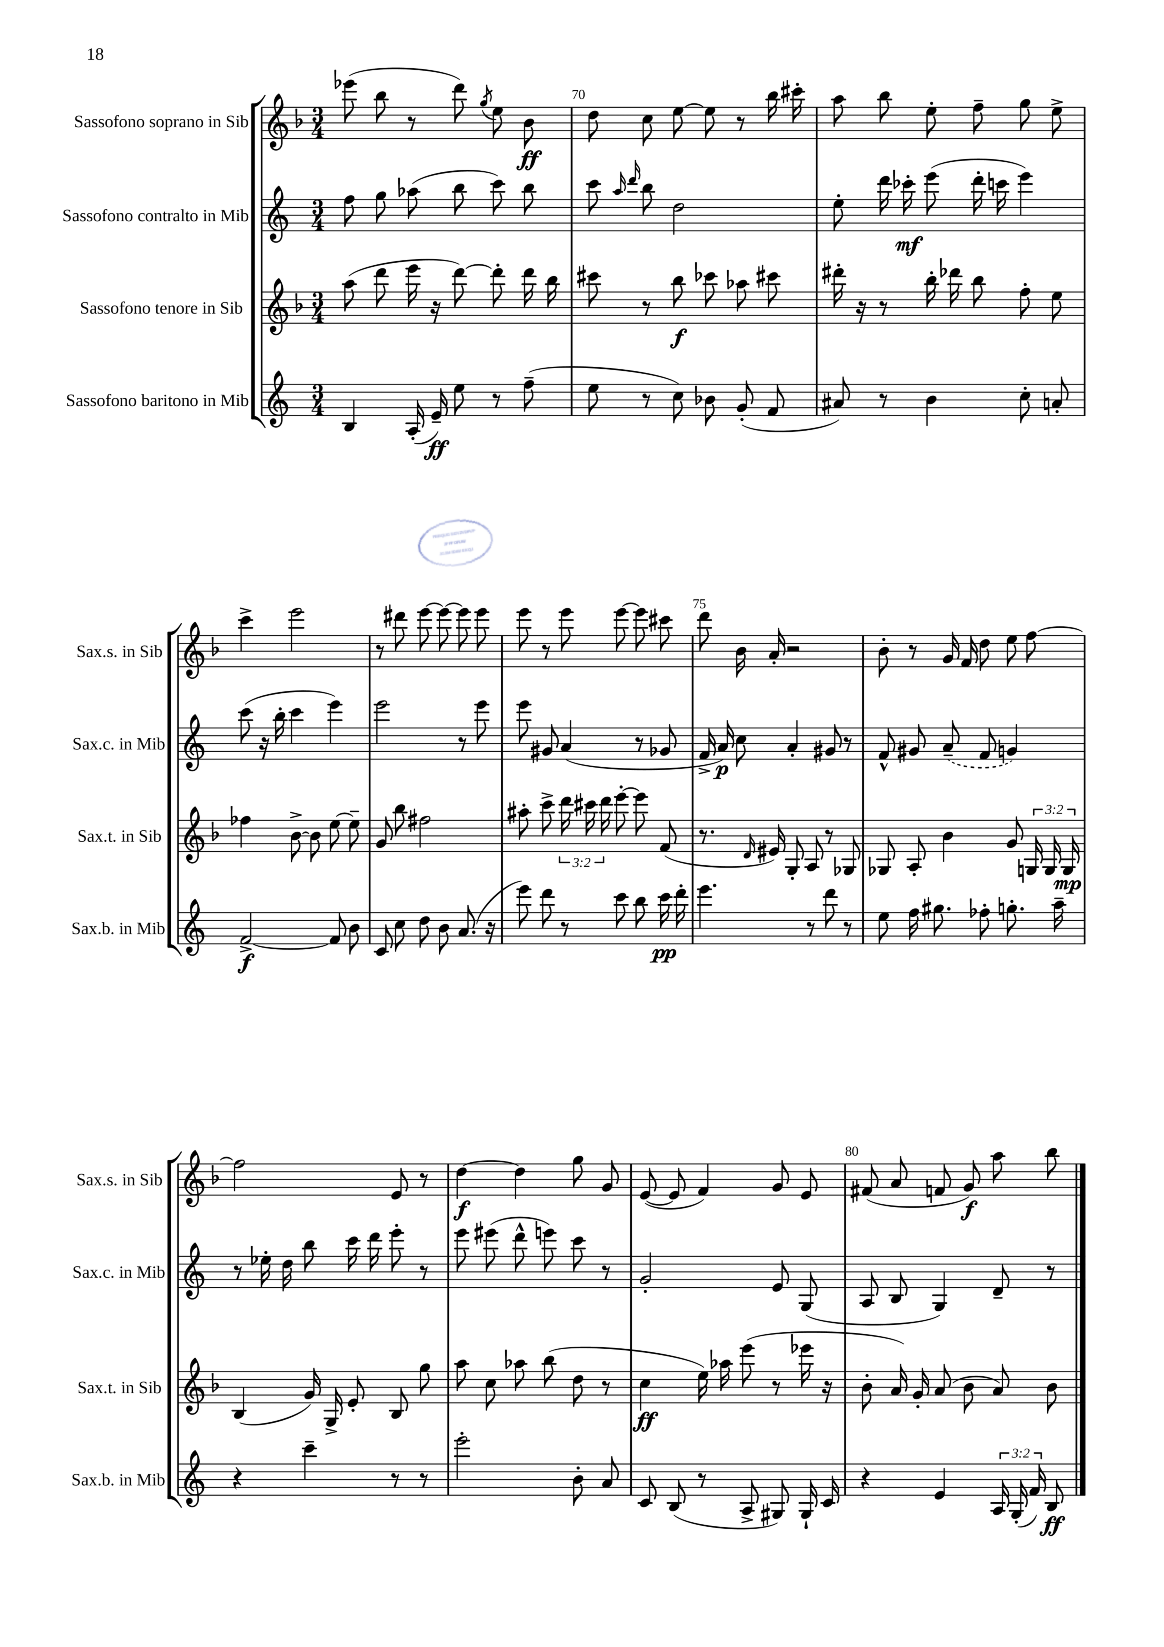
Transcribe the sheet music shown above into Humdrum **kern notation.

**kern	**kern	**kern	**kern
*staff4	*staff3	*staff2	*staff1
*clefG2	*clefG2	*clefG2	*clefG2
*k[]	*k[b-]	*k[]	*k[b-]
*M3/4	*M3/4	*M3/4	*M3/4
4B	(8aa	8ff	(8eee-
.	8ddd	8gg	8bb-
(16A'	16eee	(8aa-	8r
16e~)	16r	.	.
8ee	[8ddd)	8bb	8ddd)
.	.	.	8qgg
8r	8ddd']	8ccc)	8ee
(8ff~	16ddd	8bb	8b-
.	16bb-	.	.
=	=	=	=
8ee	8ccc#	8ccc	8dd
.	.	16qqaa	.
.	.	16qqddd	.
8r	8r	8bb	8cc
8cc)	8bb-	2dd	[8ee
8b-	8ccc-	.	8ee]
(8g'	8aa-	.	8r
8f	8ccc#	.	16bb-
.	.	.	16ccc#'
=	=	=	=
8a#)	16ddd#'	8ee'	8aa
.	16r	.	.
8r	8r	16ddd	8bb-
.	.	16ccc-'	.
4b	16bb-'	(8eee	8ee'
.	16ddd-	.	.
.	8bb-	16ddd'	8ff~
.	.	16ccc	.
8cc'	8ff'	4eee)	8gg
8a'	8ee	.	8ee^
=	=	=	=
[2f^	4ff-	(8ccc	4ccc^
.	.	16r	.
.	.	16bb'	.
.	[8b-^	4ccc	2eee
.	8b-]	.	.
8f]	[8ee	4eee)	.
8b	8ee~]	.	.
=	=	=	=
8c	8g	2eee	8r
8cc	8bb-	.	8ddd#
8dd	2ff#	.	[8eee
8b	.	.	8eee_
(8.a	.	8r	8eee]
.	.	8eee	8eee
16r	.	.	.
=	=	=	=
8eee)	8aa#'	8eee	8eee
8ddd	8ccc^	8g#	8r
8r	24ddd	(4a	8eee
.	24ccc#	.	.
.	24ddd	.	.
8ccc	[8eee'	.	[8eee
8bb	8eee]	8r	8eee]
16ccc	(8f	8g-	8ccc#
16ddd'	.	.	.
=	=	=	=
4.eee	8.r	16f^	8ddd
.	.	16a)	.
.	.	8cc	16b-
.	16qqd	.	.
.	16e#)	.	16a'
.	8G'	4a'	2r
8r	8A	.	.
8ddd	8r	8g#	.
8r	8G-	8r	.
=	=	=	=
8ee	8G-	8f^^	8b-'
16ff	8A'	8g#	8r
8.gg#	.	.	.
.	4b-	(8a~	16g
.	.	.	16f
8ff-'	.	8f	8dd
8.gg'	8g	4g)	8ee
.	24G	.	[8ff
.	24G	.	.
16aa~	.	.	.
.	24G	.	.
=	=	=	=
4r	(4B-	8r	2ff]
.	.	16ee-'	.
.	.	16dd	.
4ccc~	16g)	8bb	.
.	16G^	.	.
.	8e'	16ccc	.
.	.	16ddd	.
8r	8B-	8eee'	8e
8r	8gg	8r	8r
=	=	=	=
2eee'	8aa	8eee	[4dd
.	8cc	(8eee#	.
.	8aa-	8ddd^^	4dd]
.	(8bb-	8eee)	.
8b'	8dd	8ccc	8gg
8a	8r	8r	8g
=	=	=	=
8c	4cc	2g'	([8e
(8B	.	.	8e]
8r	16ee)	.	4f)
.	16aa-	.	.
8A^	(8eee	.	.
8G#)	8r	8e	8g
16G#`	16eee-	(8G	8e
16c	16r	.	.
=	=	=	=
4r	8b-'	8A	(8f#
.	16a)	8B	8a
.	16g'	.	.
4e	(8a	4G)	8f
.	8b-	.	8g)
24A	8a)	8d~	8aa
(24G'	.	.	.
24f)	.	.	.
8B	8b-	8r	8bb-
==	==	==	==
*-	*-	*-	*-
